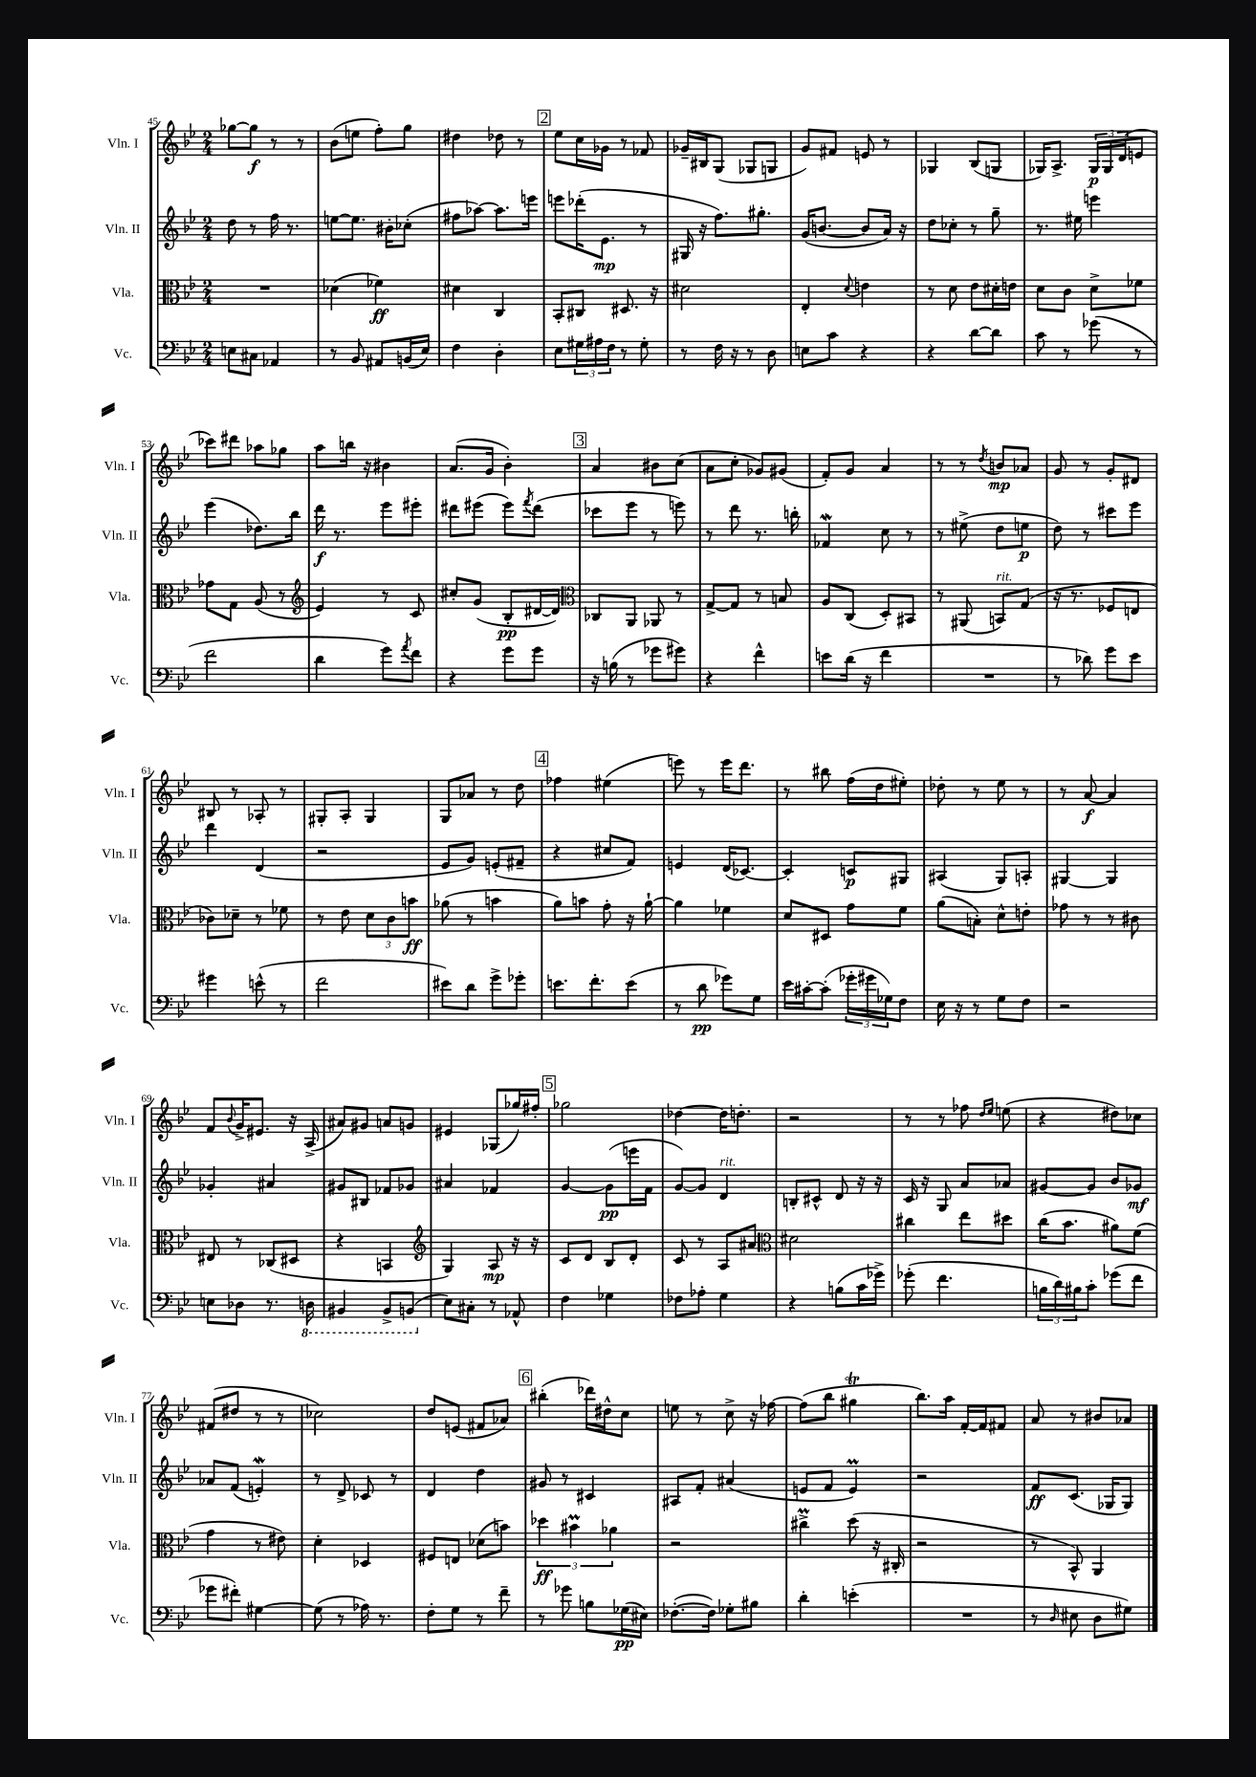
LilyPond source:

<<
\new StaffGroup <<
\new Staff = "s0" \with { instrumentName = "Vln. I" shortInstrumentName = "Vln. I" } {
    \clef treble \key bes \major \numericTimeSignature \time 2/4
    ges''8~ ges''8\f r8 r8 |
    bes'8( e''8 f''8-.) g''8 |
    dis''4 des''8 r8 |
    \mark \markup { \box "2" } ees''8 c''16 ges'16 r8 fes'8 |
    ges'16-- bis16 g8( ges8 g8 |
    g'8) fis'8 e'8 r8 |
    ges4 bes8( g8 |
    ges16) a8.-> \tuplet 3/2 { ges16\p ges16 d'16( } e'8 |
    ces'''8) dis'''8 aes''8 ges''8 |
    a''8 b''16 r16 bis'4 |
    a'8.( g'16 bes'4-.) |
    \mark \markup { \box "3" } a'4 bis'8 c''8( |
    a'8 c''8-. ges'8) gis'8( |
    f'8-.) g'8 a'4 |
    r8 r8 \acciaccatura { d''8 } b'8\mp aes'8 |
    g'8 r8 g'8-. dis'8 |
    bis8 r8 aes8-. r8 |
    gis8-. a8-. gis4 |
    g8 aes'8 r8 d''8 |
    \mark \markup { \box "4" } fes''4 eis''4( |
    e'''8) r8 e'''16 d'''8. |
    r8 bis''8 f''16( d''16 eis''8-.) |
    des''8-. r8 ees''8 r8 |
    r8 a'8~\f a'4 |
    f'8 \appoggiatura { bes'8 } g'16-> eis'8. r16 a16->( |
    ais'8) gis'8 a'8 g'8 |
    eis'4 ges8( ges''16) fis''16-. |
    \mark \markup { \box "5" } ges''2 |
    des''4~ des''16 d''8.-. |
    r2 |
    r8 r8 fes''8 \grace { d''16 ees''16 } e''8( |
    r4 dis''8) ces''8 |
    fis'8( dis''8 r8 r8 |
    ces''2) |
    d''8 e'8( fis'8 aes'8) |
    \mark \markup { \box "6" } bis''4-.( des'''16) dis''16-^ c''8 |
    e''8 r8 c''8-> r16 fes''16~ |
    fes''8( bes''8 gis''4\trill |
    bes''8.) a''16 f'16~-. f'16 fis'8 |
    a'8 r8 bis'8 aes'8 \bar "|." |
}
\new Staff = "s1" \with { instrumentName = "Vln. II" shortInstrumentName = "Vln. II" } {
    \clef treble \key bes \major \numericTimeSignature \time 2/4
    d''8 r8 f''16 r8. |
    e''8~ e''8. bis'16-. ces''8-.( |
    fis''8 aes''8~) aes''8. e'''16 |
    \mark \markup { \box "2" } e'''8 des'''16-.( ees'8.\mp r8 |
    gis16 r16 f''8.) gis''8.-. |
    g'16( b'8.~ b'8 a'16) r16 |
    d''8 ces''8-. r8 g''8-- |
    r8. eis''16 e'''4 |
    ees'''4( des''8.) bes''16 |
    d'''16\f r8. ees'''8 eis'''8-. |
    dis'''8 eis'''8( eis'''8) \acciaccatura { f'''8 } dis'''8( |
    \mark \markup { \box "3" } ces'''8 ees'''8 r8 e'''8) |
    r8 d'''8 r8. b''16-. |
    fes'4\mordent c''8 r8 |
    r8 eis''8->( d''8 e''8\p |
    d''8) r8 cis'''8 ees'''8 |
    d'''4 d'4( |
    r2 |
    ees'8 g'8) e'8-.( fis'8-- |
    \mark \markup { \box "4" } r4 cis''8 f'8) |
    e'4 d'16( ces'8.~) |
    ces'4-. c'8\p gis8 |
    ais4( g8) a8-. |
    gis4~ gis4 |
    ges'4-. ais'4 |
    gis'8 bis8 fes'8 ges'8 |
    ais'4 fes'4 |
    \mark \markup { \box "5" } g'4~ g'8\pp( e'''16 f'16 |
    g'8~) g'8 d'4^\markup { \italic "rit." } |
    b8-. cis'8-^ d'8 r16 r16 |
    c'16 r16 g8 a'8 aes'8 |
    gis'8~ gis'8 bes'8 ges'8\mf |
    aes'8 f'8( e'4-.\mordent) |
    r8 d'8-> ces'8 r8 |
    d'4 d''4 |
    \mark \markup { \box "6" } gis'8 r8 cis'4 |
    ais8 f'8-. ais'4( |
    e'8 f'8 e'4\prall) |
    r2 |
    f'8\ff c'8.( ges16 ges8) \bar "|." |
}
\new Staff = "s2" \with { instrumentName = "Vla." shortInstrumentName = "Vla." } {
    \clef alto \key bes \major \numericTimeSignature \time 2/4
    R2 |
    des'4( fes'4\ff) |
    dis'4 c4 |
    \mark \markup { \box "2" } bes,8-. cis8 dis8. r16 |
    dis'2 |
    ees4-. \appoggiatura { d'8 } e'4 |
    r8 d'8 ees'8 dis'16-. e'16 |
    d'8 c'8 d'8-> fes'8 |
    ges'8 g8 a8( r8 |
    \clef treble ees'4) r8 c'8 |
    cis''8-. g'8( bes8-.\pp dis'16~ dis'16) |
    \mark \markup { \box "3" } \clef alto ces8 a,8 aes,8 r8 |
    g8~-> g8 r8 b8 |
    a8 c8( d8-.) bis,8 |
    r8 ais,8( b,8^\markup { \italic "rit." }) g8( |
    r16 r8. fes8 e8 |
    ces'8) des'8-- r8 fes'8 |
    r8 ees'8 \tuplet 3/2 { d'8 c'8 b'8\ff } |
    aes'8( r8 b'4 |
    \mark \markup { \box "4" } a'8) b'8 g'8-. r16 a'16~-! |
    a'4 fes'4 |
    d'8 dis8 g'8 f'8 |
    a'8( b8-.) d'8-^ e'8-. |
    ges'8 r8 r8 cis'8 |
    eis8 r8 ces8( dis8 |
    r4 b,4 |
    \clef treble g4) a8\mp r16 r16 |
    \mark \markup { \box "5" } c'8 d'8 bes8 d'8-. |
    c'8 r8 a8 ais'8 |
    \clef alto dis'2 |
    cis''4 ees''8 dis''8 |
    c''16( bes'8. ais'8) f'8( |
    g'4 r8 eis'8) |
    d'4-. des4 |
    fis8 e8 des'8( b'8) |
    \mark \markup { \box "6" } \tuplet 3/2 { des''4\ff bis'4\prall aes'4 } |
    r2 |
    cis''4->\prall d''8( r16 cis16-. |
    r2 |
    r8 bes,8-^) a,4 \bar "|." |
}
\new Staff = "s3" \with { instrumentName = "Vc." shortInstrumentName = "Vc." } {
    \clef bass \key bes \major \numericTimeSignature \time 2/4
    e8 cis8 aes,4 |
    r8 bes,8 ais,8 b,16( ees16) |
    f4 d4-. |
    \mark \markup { \box "2" } ees8 \tuplet 3/2 { gis16 ais16 f16 } r8 gis8-. |
    r8 f16 r16 r8 d8 |
    e8 c'8 r4 |
    r4 d'8~ d'8 |
    c'8 r8 ges'8( r8 |
    f'2 |
    d'4 g'8) \acciaccatura { a'8 } f'8 |
    r4 g'8 g'8 |
    \mark \markup { \box "3" } r16 b16( r8 ges'8 gis'8) |
    r4 f'4-^ |
    e'8 d'16( r16 f'4 |
    R2 |
    r8 des'8) g'8 ees'8 |
    gis'4 e'8-^( r8 |
    f'2 |
    eis'8) d'8 g'8-> ges'8-. |
    \mark \markup { \box "4" } e'8. f'8.-. e'8( |
    r8 d'8\pp ges'8) g8 |
    ees'16 cis'16~-. cis'8-.( \tuplet 3/2 { ges'16-. gis'16 ges16) } f8 |
    ees16 r16 r8 g8 f8 |
    r2 |
    e8 des8 r8. \ottava #-1 d,!16 |
    bis,,4 bis,,8-> b,,8( \ottava #0 |
    ees8) cis8-. r8 aes,8-^ |
    \mark \markup { \box "5" } f4 ges4 |
    fes8 aes8-. g4 |
    r4 b8( c'16 ges'16->) |
    ges'8-.( f'4. |
    \tuplet 3/2 { b16 d'16) bis16 } c'8-. ges'8( f'8 |
    ges'8 fis'8-.) gis4~ |
    gis8( r8 aes16) r8. |
    f8-. g8 r8 f'8-- |
    \mark \markup { \box "6" } r8 ges'8 b8 ges16\pp( eis16) |
    fes8.~-.( fes16) ges8-. bis8 |
    d'4-. e'4-.( |
    R2 |
    r8 \grace { d16 } eis8 d8 gis8) \bar "|." |
}
>>
>>
\layout { \context { \Score currentBarNumber = #45 } }
